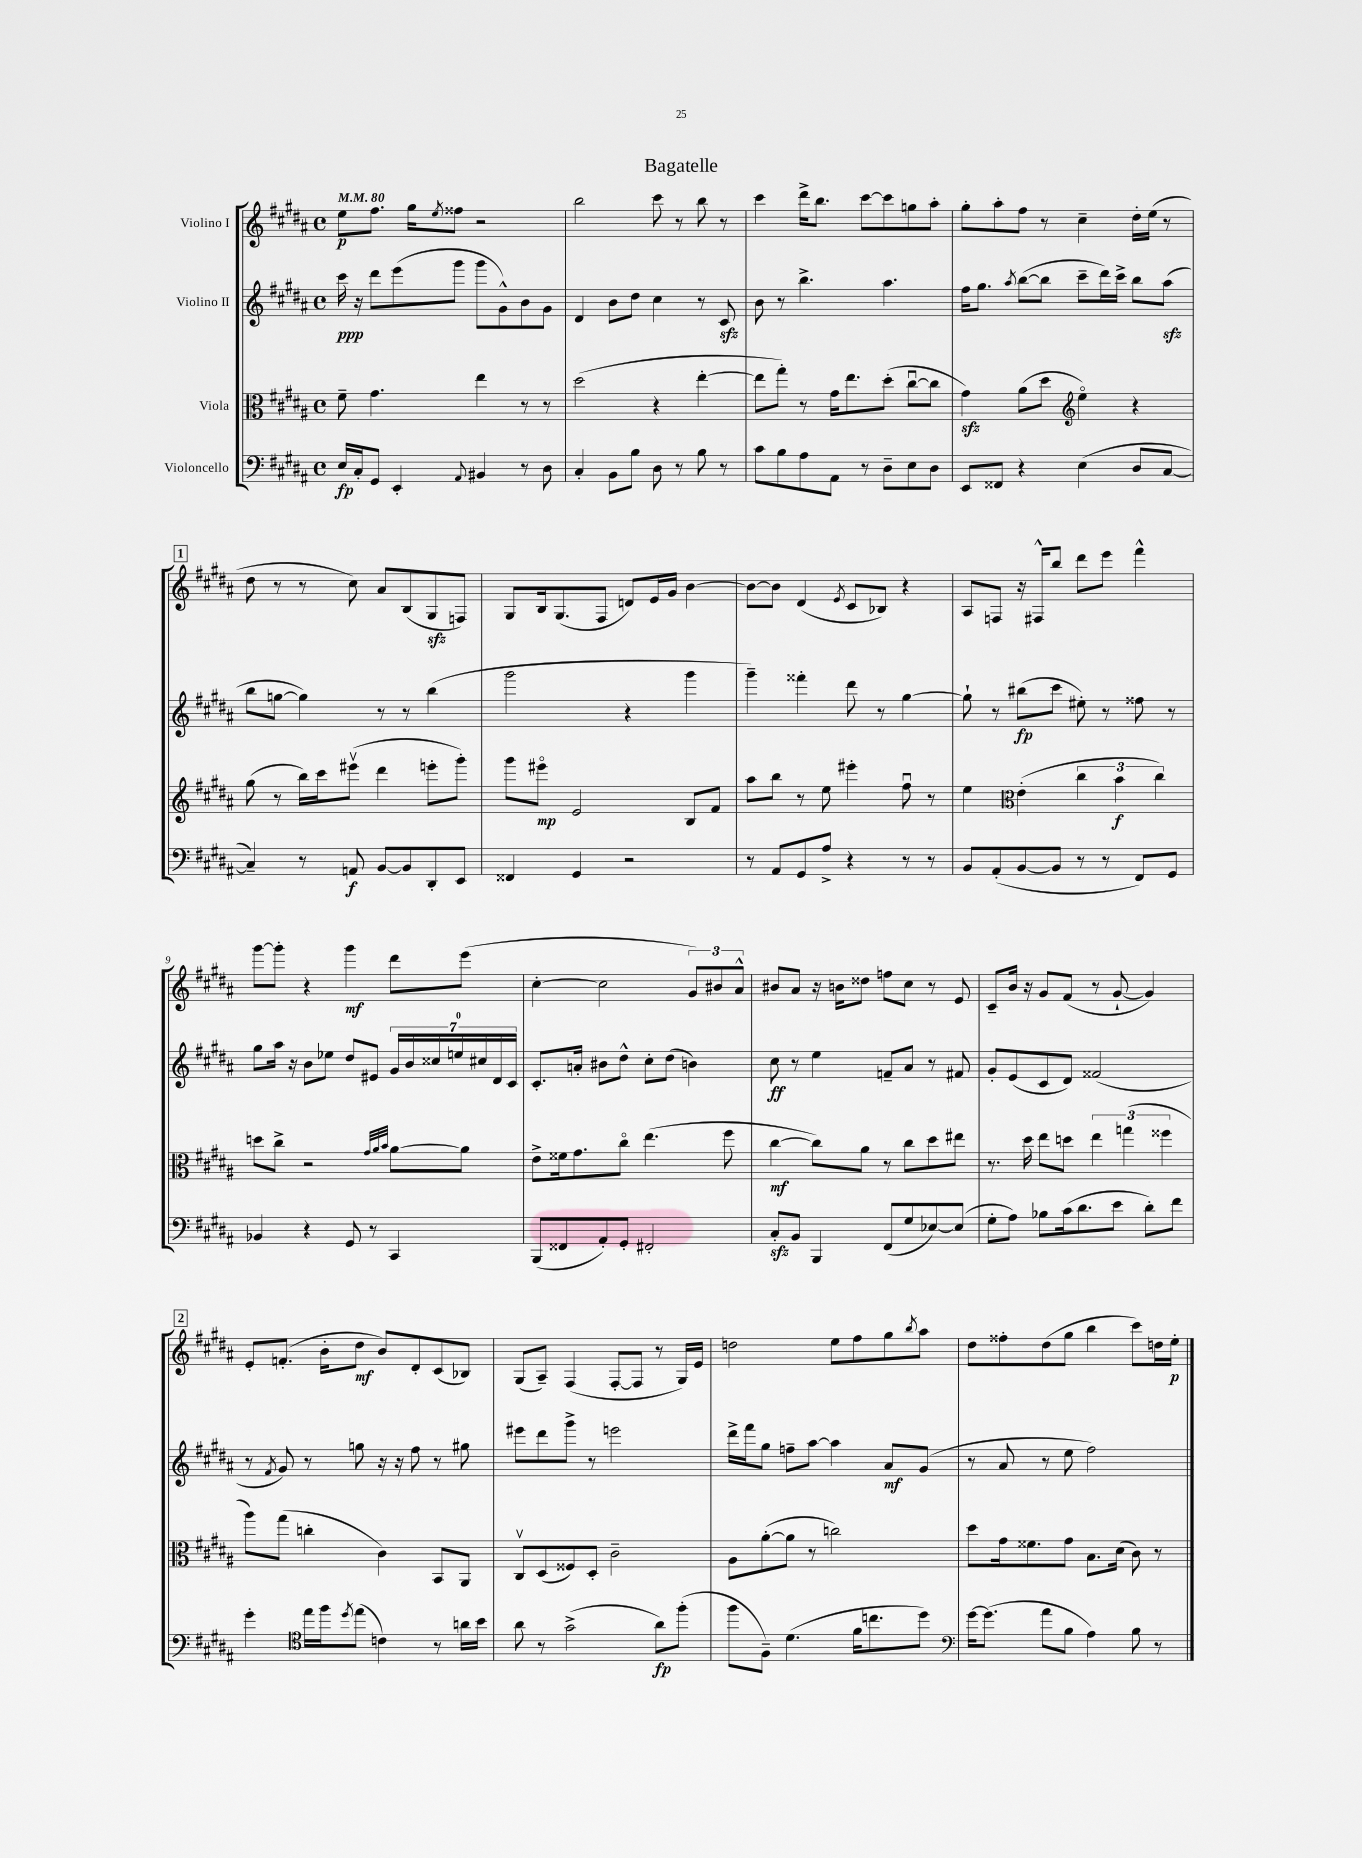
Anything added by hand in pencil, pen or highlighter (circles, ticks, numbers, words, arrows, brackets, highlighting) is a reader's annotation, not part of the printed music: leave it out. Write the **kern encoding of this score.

**kern	**kern	**kern	**kern
*staff4	*staff3	*staff2	*staff1
*clefF4	*clefC3	*clefG2	*clefG2
*k[f#c#g#d#a#]	*k[f#c#g#d#a#]	*k[f#c#g#d#a#]	*k[f#c#g#d#a#]
*M4/4	*M4/4	*M4/4	*M4/4
*met(c)	*met(c)	*met(c)	*met(c)
*MM80	*MM80	*MM80	*MM80
16E	8f#~	16ccc#	8ee
16C#'	.	16r	.
8GG#	4.g#	8ddd#	8.ff#
4EE'	.	(8eee	.
.	.	.	16gg#
.	.	.	8qee
.	.	8ggg#	8ff##
8qqAA#	.	.	.
4BB#	4ee	8ggg#	2r
.	.	8g#^^)	.
8r	8r	8b	.
8D#	8r	8g#	.
=	=	=	=
4C#'	(2dd#	4d#	2bb
8BB	.	8b	.
8B	.	8dd#	.
8D#	4r	4cc#	8ccc#
8r	.	.	8r
8B	[4ee'	8r	8bb
8r	.	8c#	8r
=	=	=	=
8c#	8ee]	8b	4ccc#
8B	8gg#')	8r	.
8A#	8r	4.bb^	16ddd#^
.	.	.	8.bb
8AA#	16g#	.	.
.	8.ee	.	.
8r	.	.	[8ccc#
8D#~	(8dd#'	4.aa#	8ccc#]
8E	[8cc#u	.	8gg
8D#	8cc#]	.	8aa#'
=	=	=	=
8EE	4g#)	16ff#	8gg#'
.	.	8.gg#	.
8FF##	.	.	8aa#'
.	.	8qaa#	.
4r	(8a#	([8bb	8ff#
.	8dd#	8bb]	8r
*	*clefG2	*	*
(4E	4eeo)	8ccc#~	4cc#~
.	.	16ddd#)	.
.	.	16ccc#^	.
8D#	4r	8bb	16dd#'
.	.	.	(16ee
[8C#	.	(8aa#	8r
=	=	=	=
4C#~])	(8gg#	8bb	8dd#
.	8r	[8gg	8r
8r	16bb)	4gg])	8r
.	16ccc#	.	.
8AA	(8eee#v	.	8cc#)
[8BB	4ddd#	8r	8a#
8BB]	.	8r	(8B
8DD#'	8eee'	(4bb	8G#
8EE	8ggg#')	.	8F)
=	=	=	=
4FF##	8ggg#	2ggg#	8G#
.	8eee#o	.	16B
.	.	.	(8.G#
4GG#	2e	.	.
.	.	.	8F#
2r	.	4r	8d)
.	.	.	16e
.	.	.	16g#
.	8B	4ggg#	[4b
.	8f#	.	.
=	=	=	=
8r	8aa#	4ggg#~)	8b_
8AA#	8bb	.	8b]
8GG#	8r	4fff##'	(4d#
8A#^	8ee	.	.
.	.	.	8qe
4r	4eee#'	8ddd#	8c#
.	.	8r	8B-)
8r	8ff#u	[4gg#	4r
8r	8r	.	.
=	=	=	=
8BB	4ee	8gg#`]	8A#
(8AA#'	.	8r	8F
*	*clefC3	*	*
[8BB	(4e'	(8bb#	16r
.	.	.	16F#^^
8BB]	.	8ccc#	8bb
8r	6cc#	8ee#')	8ddd#
8r	.	8r	8eee
.	6b	.	.
8FF#)	.	8ff##	4fff#^^
.	6cc#)	.	.
8GG#	.	8r	.
=	=	=	=
4BB-	8dd	8gg#	[8ggg#
.	8cc#^	16aa#	8ggg#']
.	.	16r	.
4r	2r	8b	4r
.	.	8ee-	.
8GG#	.	8dd#	4ggg#
8r	.	8e#	.
.	32qqg#	.	.
.	32qqa#	.	.
.	32qqb	.	.
4CC#	[8a#	28g#	8ddd#
.	.	28b	.
.	.	28cc##	.
.	.	28ee	.
.	8a#]	.	(8eee
.	.	28cc#	.
.	.	28d#	.
.	.	28c#	.
=	=	=	=
(8BBB	8e^	8.c#'	[4cc#'
8FF##	16f##	.	.
.	8.g#	16a'	.
8AA#')	.	8b#	2cc#]
8GG#'	8cc#o	8dd#^^	.
2FF#'	(4.ee	8cc#'	.
.	.	(8dd#	.
.	.	4b)	12g#)
.	.	.	12b#
.	8ff#	.	.
.	.	.	12a#^^
=	=	=	=
8C#'	[4cc#	8cc#	8b#
8BB	.	8r	8a#
4BBB	8cc#])	4ee	16r
.	.	.	16b
.	8a#	.	8dd##
(8FF#	8r	8f~	8ff
8G#	8cc#	8a#	8cc#
[8E-)	8dd#	8r	8r
(8E-]	8ee#	8f#	8e
=	=	=	=
8G#'	8.r	8g#'	8c#~
8A#)	.	(8e	16b
.	16dd#	.	16r
8B-	8ee	8c#	8g#
(16c#	8dd	8d#)	(8f#
8.d#	.	.	.
.	6ee	(2f##	8r
8e	.	.	[8g#`
.	(6gg	.	.
8d#')	.	.	4g#])
.	6ff##	.	.
8f#	.	.	.
=	=	=	=
4g#'	8aa#)	8r	8e'
.	.	8qf#	.
.	(8gg#	8g#)	(8.f'
*clefC4	*	*	*
16ee	4cc'	8r	.
16ff#	.	.	16b'
8qdd#	.	.	.
(8ee	.	8gg	8dd#
4c)	4c#)	16r	8b)
.	.	16r	.
.	.	8ff#	8d#'
8r	8BB	8r	(8c#
16a	8AA#	8gg#	8B-)
16b	.	.	.
=	=	=	=
8a#	8C#v	8eee#	(8G#
8r	(8D#	8ddd#	8A#~)
(2g#^	8F##)	8ggg#^	(4F#
.	8D#'	8r	.
.	2c#~	2eee	[8F#'
.	.	.	8F#]
8a#)	.	.	8r
(8ff#'	.	.	16G#)
.	.	.	16e
=	=	=	=
8ff#	8A#	16ddd#^	2dd
.	.	16fff#	.
8F#~)	([8a#'	8gg#	.
(4.d#	8a#]	8ff~	.
.	8r	[8aa#	.
.	2cc)	4aa#]	8ee
16f#	.	.	8ff#
8.cc	.	.	.
.	.	8a#	8gg#
.	.	.	8qbb
8dd#)	.	(8g#	8aa#
=	=	=	=
*clefF4	*	*	*
[16g#	8dd#	8r	8dd#
(8.g#]	.	.	.
.	16g#	8a#	8ff##'
.	8.f##	.	.
8a#	.	8r	(8dd#
8B	8g#	8ee	8gg#
4A#)	8.B	2ff#)	4bb
.	(16d#	.	.
8B	8c#)	.	8ccc#)
8r	8r	.	16dd
.	.	.	16ee'
==	==	==	==
*-	*-	*-	*-
